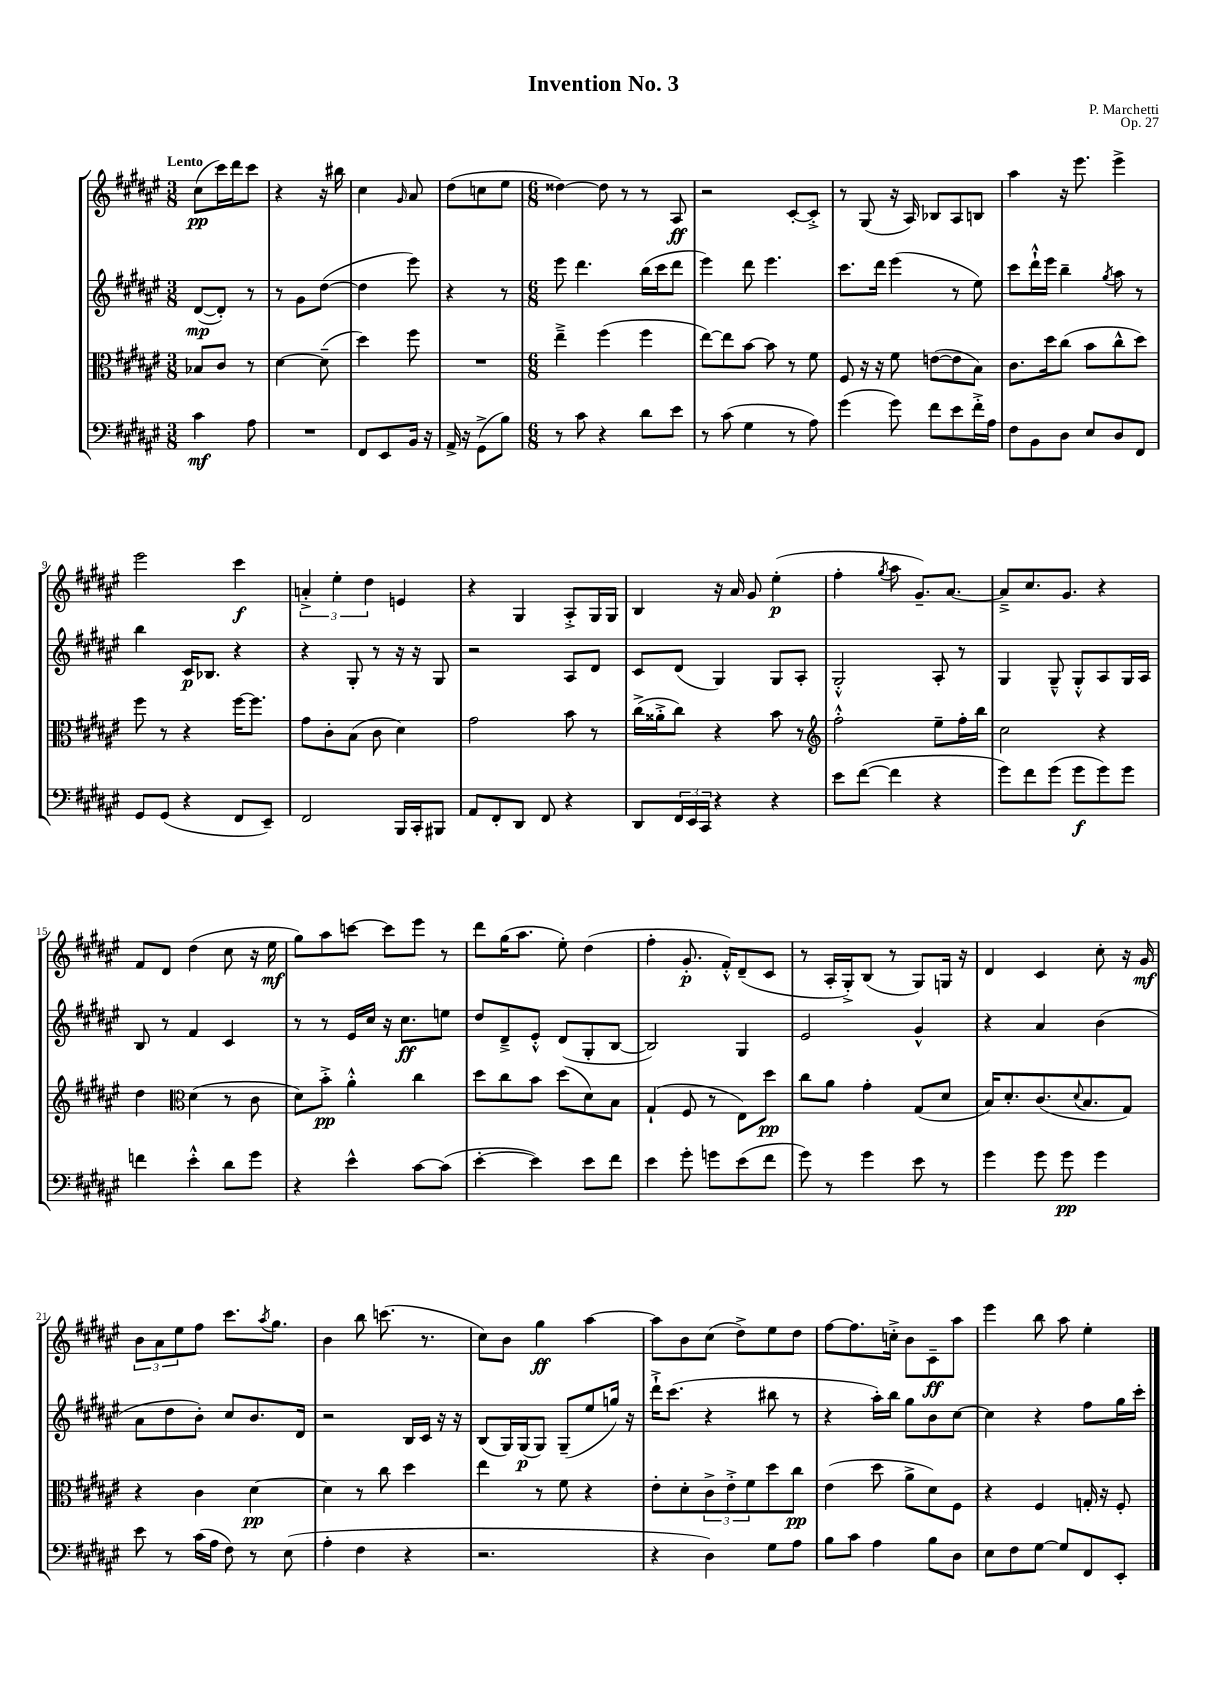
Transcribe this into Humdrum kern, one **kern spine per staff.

**kern	**kern	**kern	**kern
*staff4	*staff3	*staff2	*staff1
*clefF4	*clefC3	*clefG2	*clefG2
*k[f#c#g#d#a#e#]	*k[f#c#g#d#a#e#]	*k[f#c#g#d#a#e#]	*k[f#c#g#d#a#e#]
*M3/8	*M3/8	*M3/8	*M3/8
4c#	8B-	([8d#	(8cc#
.	8c#	8d#'])	16ccc#)
.	.	.	16ddd#
8A#	8r	8r	8ccc#
=	=	=	=
4.r	[4d#	8r	4r
.	.	8g#	.
.	(8d#~]	([8dd#	16r
.	.	.	16bb#
=	=	=	=
8FF#	4dd#)	4dd#]	4cc#
8EE#	.	.	.
.	.	.	16qqg#
16BB	8ff#	8eee#)	8a#
16r	.	.	.
=	=	=	=
16AA#^	4.r	4r	(8dd#
16r	.	.	.
(8GG#^	.	.	8cc
8B)	.	8r	8ee#
=	=	=	=
*M6/8	*M6/8	*M6/8	*M6/8
8r	4ee#~^	8eee#	[4dd##)
8c#	.	4.ddd#	.
4r	(4ff#	.	8dd##]
.	.	.	8r
8d#	4ff#	(16bb	8r
.	.	16ccc#	.
8e#	.	8ddd#	8A#
=	=	=	=
8r	[8ee#)	4eee#)	2r
(8c#	8ee#]	.	.
4G#	[8b	8ddd#	.
.	8b]	4.eee#	.
8r	8r	.	[8c#'
8A#)	8f#	.	8c#'^]
=	=	=	=
(4g#	8F#	8.ccc#	8r
.	16r	.	(8G#
.	16r	16ddd#	.
8g#)	8f#	(4eee#	16r
.	.	.	16A#)
8f#	([8e	.	8B-
8e#	8e]	8r	8A#
16f#'^	8B)	8ee#)	8B
16A#	.	.	.
=	=	=	=
8F#	8.c#	8ccc#	4aa#
8BB	.	16ddd#`^^	.
.	16dd#	16eee#	.
8D#	(8cc#	4bb~	16r
.	.	.	8.eee#
8E#	8b	.	.
.	.	8qgg#	.
8D#	8cc#^^	8aa#	4eee#^
8FF#	8dd#)	8r	.
=	=	=	=
8GG#	8ff#	4bb	2eee#
(8GG#	8r	.	.
4r	4r	16c#	.
.	.	8.B-	.
8FF#	[16ff#	4r	4ccc#
.	8.ff#]	.	.
8EE#~)	.	.	.
=	=	=	=
2FF#	8g#	4r	6a'^
.	8c#'	.	.
.	.	.	6ee#'
.	(8B	8G#'	.
.	.	.	6dd#
.	8c#	8r	.
16BBB	4d#)	16r	4e
16CC#'	.	16r	.
8BBB#	.	8G#	.
=	=	=	=
8AA#	2g#	2r	4r
8FF#'	.	.	.
8DD#	.	.	4G#
8FF#	.	.	.
4r	8b	8A#	8A#'^
.	8r	8d#	16G#
.	.	.	16G#
=	=	=	=
8DD#	(16cc#^	8c#	4B
.	16a##'^	.	.
24FF#	8cc#)	(8d#	.
24EE#	.	.	.
24CC#	.	.	.
4r	4r	4G#)	16r
.	.	.	16a#
.	.	.	8g#
4r	8b	8G#	(4ee#'
.	8r	8A#'	.
=	=	=	=
*	*clefG2	*	*
8e#	2ff#'^^	2G#'^^	4ff#'
([8f#	.	.	.
.	.	.	8qgg#
4f#]	.	.	8aa#
.	.	.	8.g#~)
4r	8ee#~	8A#'	.
.	.	.	[8.a#
.	16ff#'	8r	.
.	16bb	.	.
=	=	=	=
8g#)	2cc#	4G#	8a#~^]
8f#	.	.	8.cc#
(8g#	.	8G#~^^	.
.	.	.	8.g#
8g#	.	8G#'^^	.
8g#)	4r	8A#	4r
8g#	.	16G#	.
.	.	16A#	.
=	=	=	=
4f	4dd#	8B	8f#
.	.	8r	8d#
*	*clefC3	*	*
4e#'^^	(4d#	4f#	(4dd#
8d#	8r	4c#	8cc#
8g#	8c#	.	16r
.	.	.	16ee#
=	=	=	=
4r	8d#)	8r	8gg#)
.	8b'^	8r	8aa#
4e#^^	4a#'^^	16e#	[8ccc
.	.	16cc#	.
.	.	16r	8ccc]
.	.	8.cc#	.
[8c#	4cc#	.	8eee#
(8c#]	.	8ee	8r
=	=	=	=
[4e#'	8dd#	8dd#	8ddd#
.	8cc#	8d#~^	(16gg#
.	.	.	8.aa#
4e#])	8b	8e#'^^	.
.	(8dd#	(8d#	8ee#')
8e#	8d#)	8G#'	(4dd#
8f#	8B	[8B	.
=	=	=	=
4e#	(4G#`	2B])	4ff#'
8g#'	8F#	.	8.g#'
8g	8r	.	.
.	.	.	16f#'^^)
(8e#	8E#)	4G#	(8d#~
8f#	8dd#	.	8c#
=	=	=	=
8g#)	8cc#	2e#	8r
8r	8a#	.	16A#'
.	.	.	16G#'^)
4g#	4g#'	.	(8B
.	.	.	8r
8e#	(8G#	4g#^^	8G#)
8r	8d#	.	16G
.	.	.	16r
=	=	=	=
4g#	16B)	4r	4d#
.	8.d#'	.	.
8g#	(8.c#	4a#	4c#
8g#	.	.	.
.	8qqd#	.	.
.	8.B	.	.
4g#	.	(4b	8cc#'
.	8G#)	.	16r
.	.	.	16g#
=	=	=	=
8e#	4r	8a#	12b
.	.	.	12a#
8r	.	8dd#	.
.	.	.	12ee#
(16c#	4c#	8b')	8ff#
16A#	.	.	.
8F#)	.	8cc#	8.ccc#
8r	[4d#	8.b	.
.	.	.	8qaa#
.	.	.	8.gg#
(8E#	.	.	.
.	.	16d#	.
=	=	=	=
4A#'	4d#]	2r	4b
4F#	8r	.	8bb
.	8cc#	.	(8.ccc
4r	4dd#	16B	.
.	.	16c#	8.r
.	.	16r	.
.	.	16r	.
=	=	=	=
2.r	4ee#	(8B	8cc#)
.	.	16G#)	8b
.	.	(16G#	.
.	8r	8G#)	4gg#
.	8f#	(8G#~	.
.	4r	8ee#	[4aa#
.	.	16gg)	.
.	.	16r	.
=	=	=	=
4r	8e#'	16ddd#`^	8aa#]
.	.	(8.ccc#	.
.	8d#'	.	8b
4D#)	12c#^	4r	(8cc#
.	12e#'^	.	.
.	.	.	8dd#^)
.	12f#	.	.
8G#	8dd#	8bb#	8ee#
8A#	8cc#	8r	8dd#
=	=	=	=
8B	(4e#	4r	[8ff#
8c#	.	.	8.ff#]
4A#	8dd#	16aa#')	.
.	.	16bb	16cc'^
.	8a#^	8gg#	8b
8B	8d#)	8b	8c#~
8D#	8F#	[8cc#	8aa#
=	=	=	=
8E#	4r	4cc#]	4eee#
8F#	.	.	.
[8G#	4F#	4r	8bb
8G#]	.	.	8aa#
8FF#	16G'	8ff#	4ee#'
.	16r	.	.
8EE#'	8F#'	16gg#	.
.	.	16ccc#'	.
==	==	==	==
*-	*-	*-	*-
